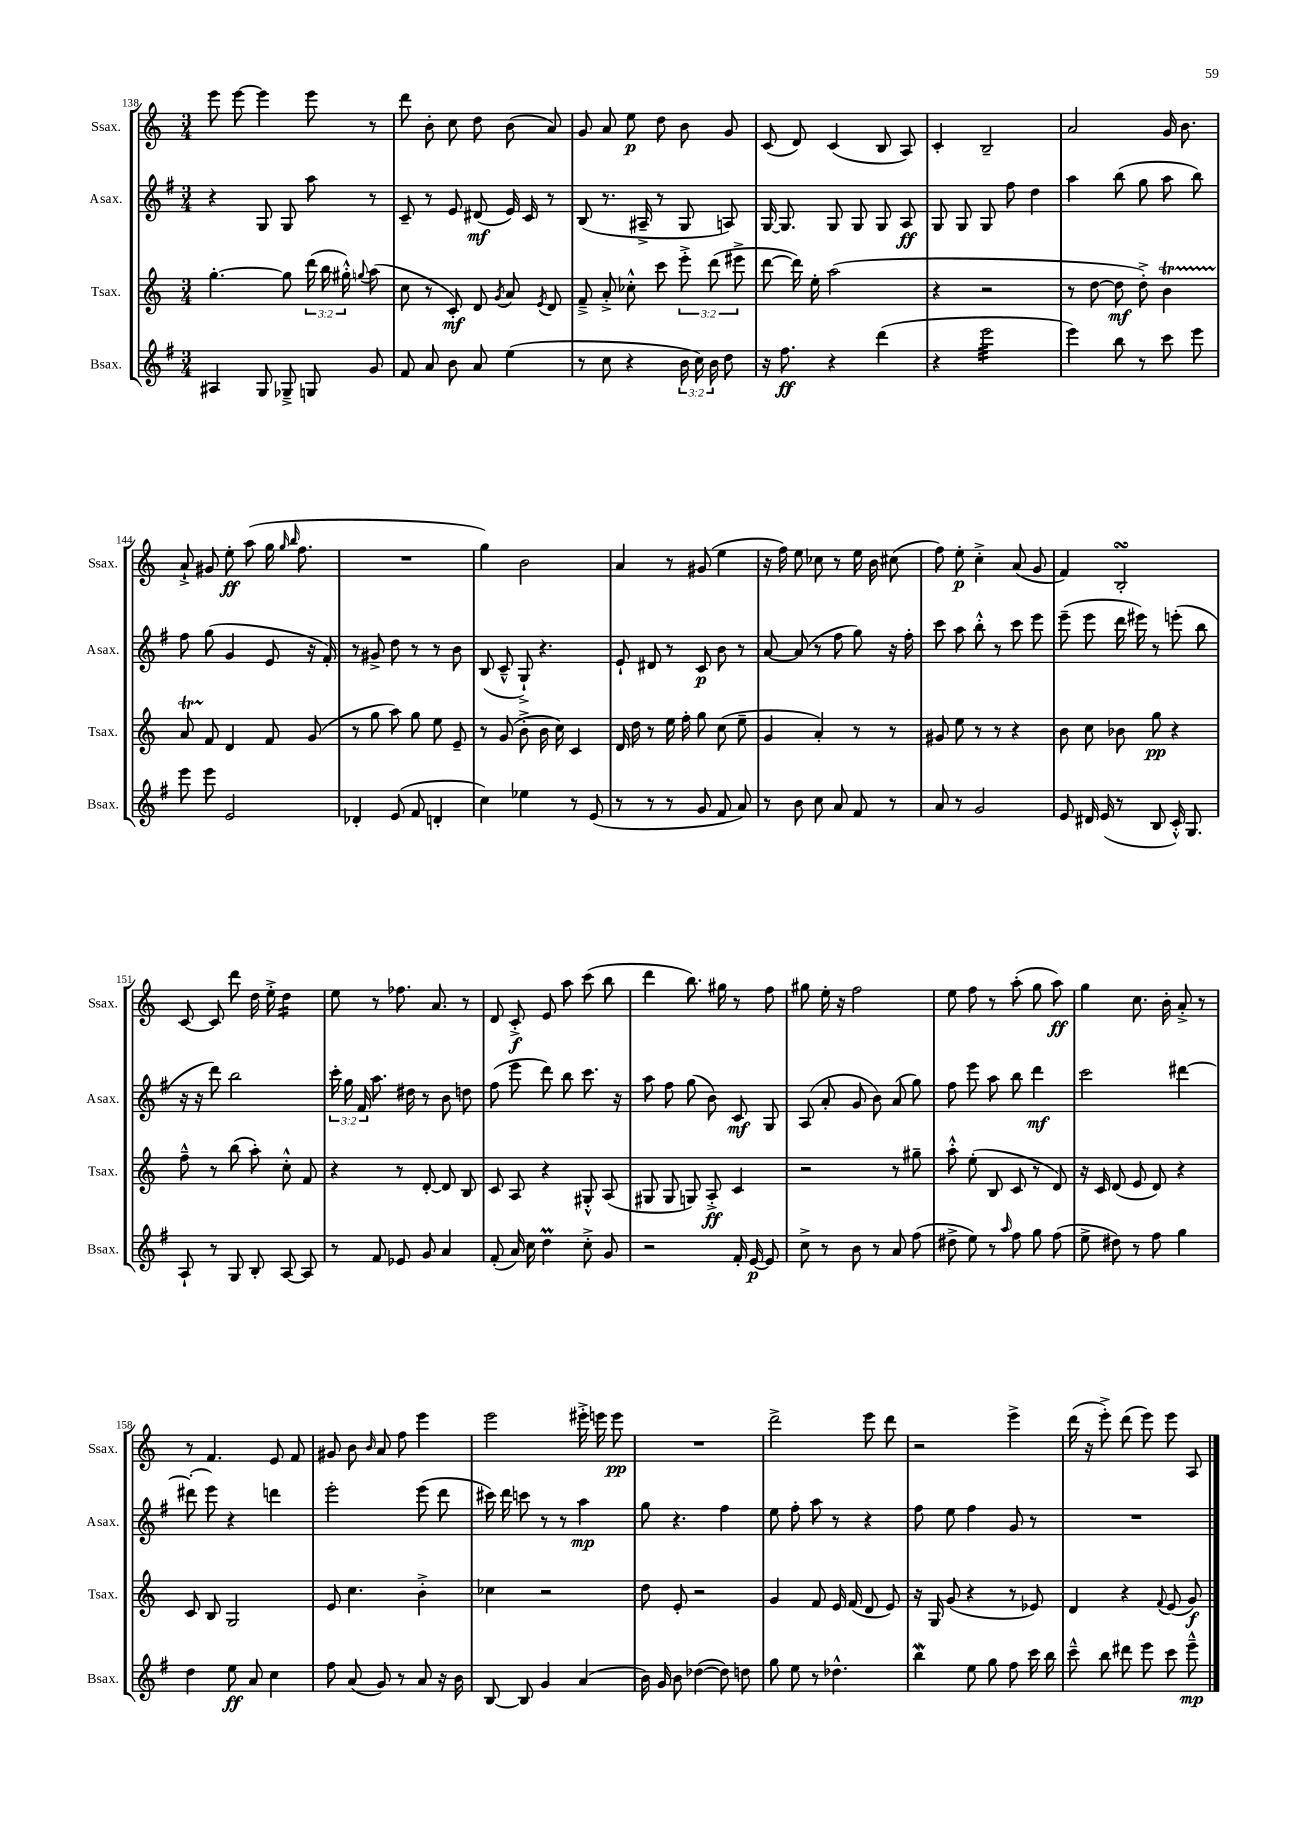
<<
\new StaffGroup <<
\new Staff = "s0" \with { instrumentName = "Ssax." shortInstrumentName = "Ssax." } {
    \clef treble \key c \major \numericTimeSignature \time 3/4
    \autoBeamOff e'''8 e'''8~ e'''4 e'''8 r8 |
    d'''8 b'8-. c''8 d''8 b'8( a'8) |
    g'8 a'8 e''8\p d''8 b'8 g'8 |
    c'8( d'8) c'4( b8 a8) |
    c'4-. b2-- |
    a'2 g'16 b'8. |
    a'8-!-> gis'8 e''8-.\ff a''8( g''16 \grace { g''16 b''16 } f''8. |
    R2. |
    g''4) b'2 |
    a'4 r8 gis'8( e''4 |
    r16 f''16) e''8 ces''8 r8 e''16 b'16 cis''8( |
    f''8) e''8-.\p c''4-.-> a'8( g'8 |
    f'4) b2-.\turn |
    c'8~ c'8 d'''8 d''16 e''16-.-> d''4:16 |
    e''8 r8 fes''8. a'8. r8 |
    d'8 c'8-.->\f e'8 a''8 c'''8( b''8 |
    d'''4 b''8.) gis''16 r8 f''8 |
    gis''8 e''16-. r16 f''2 |
    e''8 f''8 r8 a''8-.( g''8 a''8\ff) |
    g''4 c''8. b'16-. a'8-.-> r8 |
    r8 f'4. e'8 f'8 |
    gis'8 b'8 \grace { b'16 } a'8 f''8 e'''4 |
    e'''2 eis'''16-.-> e'''16 e'''8\pp |
    R2. |
    d'''2-> e'''8 d'''8 |
    r2 e'''4-> |
    d'''16( r16 e'''8-.->) d'''8( e'''8) e'''8 a8 \bar "|." |
}
\new Staff = "s1" \with { instrumentName = "Asax." shortInstrumentName = "Asax." } {
    \clef treble \key g \major \numericTimeSignature \time 3/4 \override Staff.TupletNumber.text = #tuplet-number::calc-fraction-text
    \autoBeamOff r4 g8 g8 a''8 r8 |
    c'8-- r8 e'8 dis'8\mf( e'16) c'16 r8 |
    b8( r8. ais16---> r8 g8 a8) |
    g16~ g8. g8 g8 g8 a8\ff |
    g8 g8 g8 fis''8 d''4 |
    a''4 b''8( g''8 a''8 b''8) |
    fis''8 g''8( g'4 e'8 r16 fis'16-.) |
    r8 gis'8-> d''8 r8 r8 b'8 |
    b8( c'8---^ g8-!->) r4. |
    e'8-! dis'8 r8 c'8\p b'8 r8 |
    a'8~ a'8( r8 fis''8 g''8) r16 fis''16-. |
    c'''8 a''8 b''8-.-^ r8 c'''8 e'''8 |
    e'''8--( e'''8 d'''16 eis'''16) r8 e'''8-.( b''8 |
    r16 r16 d'''8) b''2 |
    \tuplet 3/2 { c'''16-. g''16 fis'16 } a''8. dis''16 r8 b'8 d''8 |
    fis''8( e'''8 d'''8) b''8 c'''8. r16 |
    a''8 fis''8 g''8( b'8) c'8\mf g8 |
    a8( a'8-. g'8 b'8) a'8( g''8) |
    fis''8 e'''8 a''8 b''8 d'''4\mf |
    c'''2 dis'''4~ |
    dis'''8-.( e'''8) r4 d'''4 |
    e'''2-. e'''8( d'''8 |
    cis'''16) d'''16 c'''8 r8 r8 a''4\mp |
    g''8 r4. fis''4 |
    e''8 fis''8-. a''8 r8 r4 |
    fis''8 e''8 fis''4 g'8 r8 |
    R2. \bar "|." |
}
\new Staff = "s2" \with { instrumentName = "Tsax." shortInstrumentName = "Tsax." } {
    \clef treble \key c \major \numericTimeSignature \time 3/4 \override Staff.TupletNumber.text = #tuplet-number::calc-fraction-text
    \autoBeamOff g''4.~-. g''8 \tuplet 3/2 { d'''16( b''16 gis''16-.-^) } \appoggiatura { g''8 } a''8( |
    c''8 r8 c'8-.\mf) d'8 \acciaccatura { g'8 } a'8 \acciaccatura { e'8 } d'8 |
    f'8---> a'8-.-> ces''8-.-^ c'''8 \tuplet 3/2 { e'''8-.-> d'''8( eis'''8-> } |
    d'''8~ d'''16) e''16-. a''2( |
    r4 r2 |
    r8 d''8~ d''8\mf d''8-.->) b'4\startTrillSpan |
    a'8 f'8\stopTrillSpan d'4 f'8 g'8( |
    r8 g''8 a''8) g''8 e''8 e'8-- |
    r8 g'8( b'8-.-> b'16 c''16) c'4 |
    d'16 d''16 r8 e''16 f''16-. g''8 c''8( e''8-- |
    g'4 a'4-.) r8 r8 |
    gis'8 e''8 r8 r8 r4 |
    b'8 c''8 bes'8 g''8\pp r4 |
    f''8---^ r8 b''8( a''8-.) c''8-.-^ f'8 |
    r4 r8 d'8~-. d'8 b8 |
    c'8 a8 r4 gis8-.-^ a8( |
    gis8 gis8 g8) a8-.->\ff c'4 |
    r2 r8 gis''8-- |
    a''8-.-^ e''8-.( b8 c'8 r8 d'8) |
    r16 c'16 d'8( e'8 d'8) r4 |
    c'8 b8 g2 |
    e'8 c''4. b'4-.-> |
    ces''4 r2 |
    d''8 e'8-. r2 |
    g'4 f'8 e'16 f'16( d'8 e'8) |
    r16 g16 g'8( r4 r8 ees'8) |
    d'4 r4 \appoggiatura { f'8 } e'8( g'8\f) \bar "|." |
}
\new Staff = "s3" \with { instrumentName = "Bsax." shortInstrumentName = "Bsax." } {
    \clef treble \key g \major \numericTimeSignature \time 3/4 \override Staff.TupletNumber.text = #tuplet-number::calc-fraction-text
    \autoBeamOff ais4 g8 ges8---> g8 g'8 |
    fis'8 a'8 b'8 a'8 e''4( |
    r8 c''8 r4 \tuplet 3/2 { b'16 c''16) b'16 } d''8 |
    r16 fis''8.\ff r4 d'''4( |
    r4 e'''2:32 |
    e'''4) b''8 r8 c'''8 e'''8 |
    e'''8 e'''8 e'2 |
    des'4-. e'8( fis'8 d'4-. |
    c''4) ees''4 r8 e'8( |
    r8 r8 r8 g'8 fis'8 a'8) |
    r8 b'8 c''8 a'8 fis'8 r8 |
    a'8 r8 g'2 |
    e'8 dis'16 e'16( r8 b8 c'16-.-^) g8. |
    a8-! r8 g8 b8-. a8~ a8 |
    r8 fis'8 ees'8 g'8 a'4 |
    fis'8-.( a'16) c''16 d''4\prall c''8-.-> g'8 |
    r2 fis'16-. e'16~\p e'8 |
    c''8-> r8 b'8 r8 a'8 fis''8( |
    dis''8-> e''8) r8 \grace { a''16 } fis''8 g''8 fis''8( |
    e''8-> dis''8) r8 fis''8 g''4 |
    d''4 e''8\ff a'8 c''4 |
    fis''8 a'8( g'8) r8 a'8 r16 b'16 |
    b8~ b8 g'4 a'4( |
    b'16) g'16 b'8 des''4~( des''8) d''8 |
    g''8 e''8 r8 des''4.-^ |
    b''4\mordent e''8 g''8 fis''8 c'''16 b''16 |
    c'''8---^ b''8 dis'''8 e'''8 c'''8 e'''8---^\mp \bar "|." |
}
>>
>>
\layout { \context { \Score currentBarNumber = #138 } }
